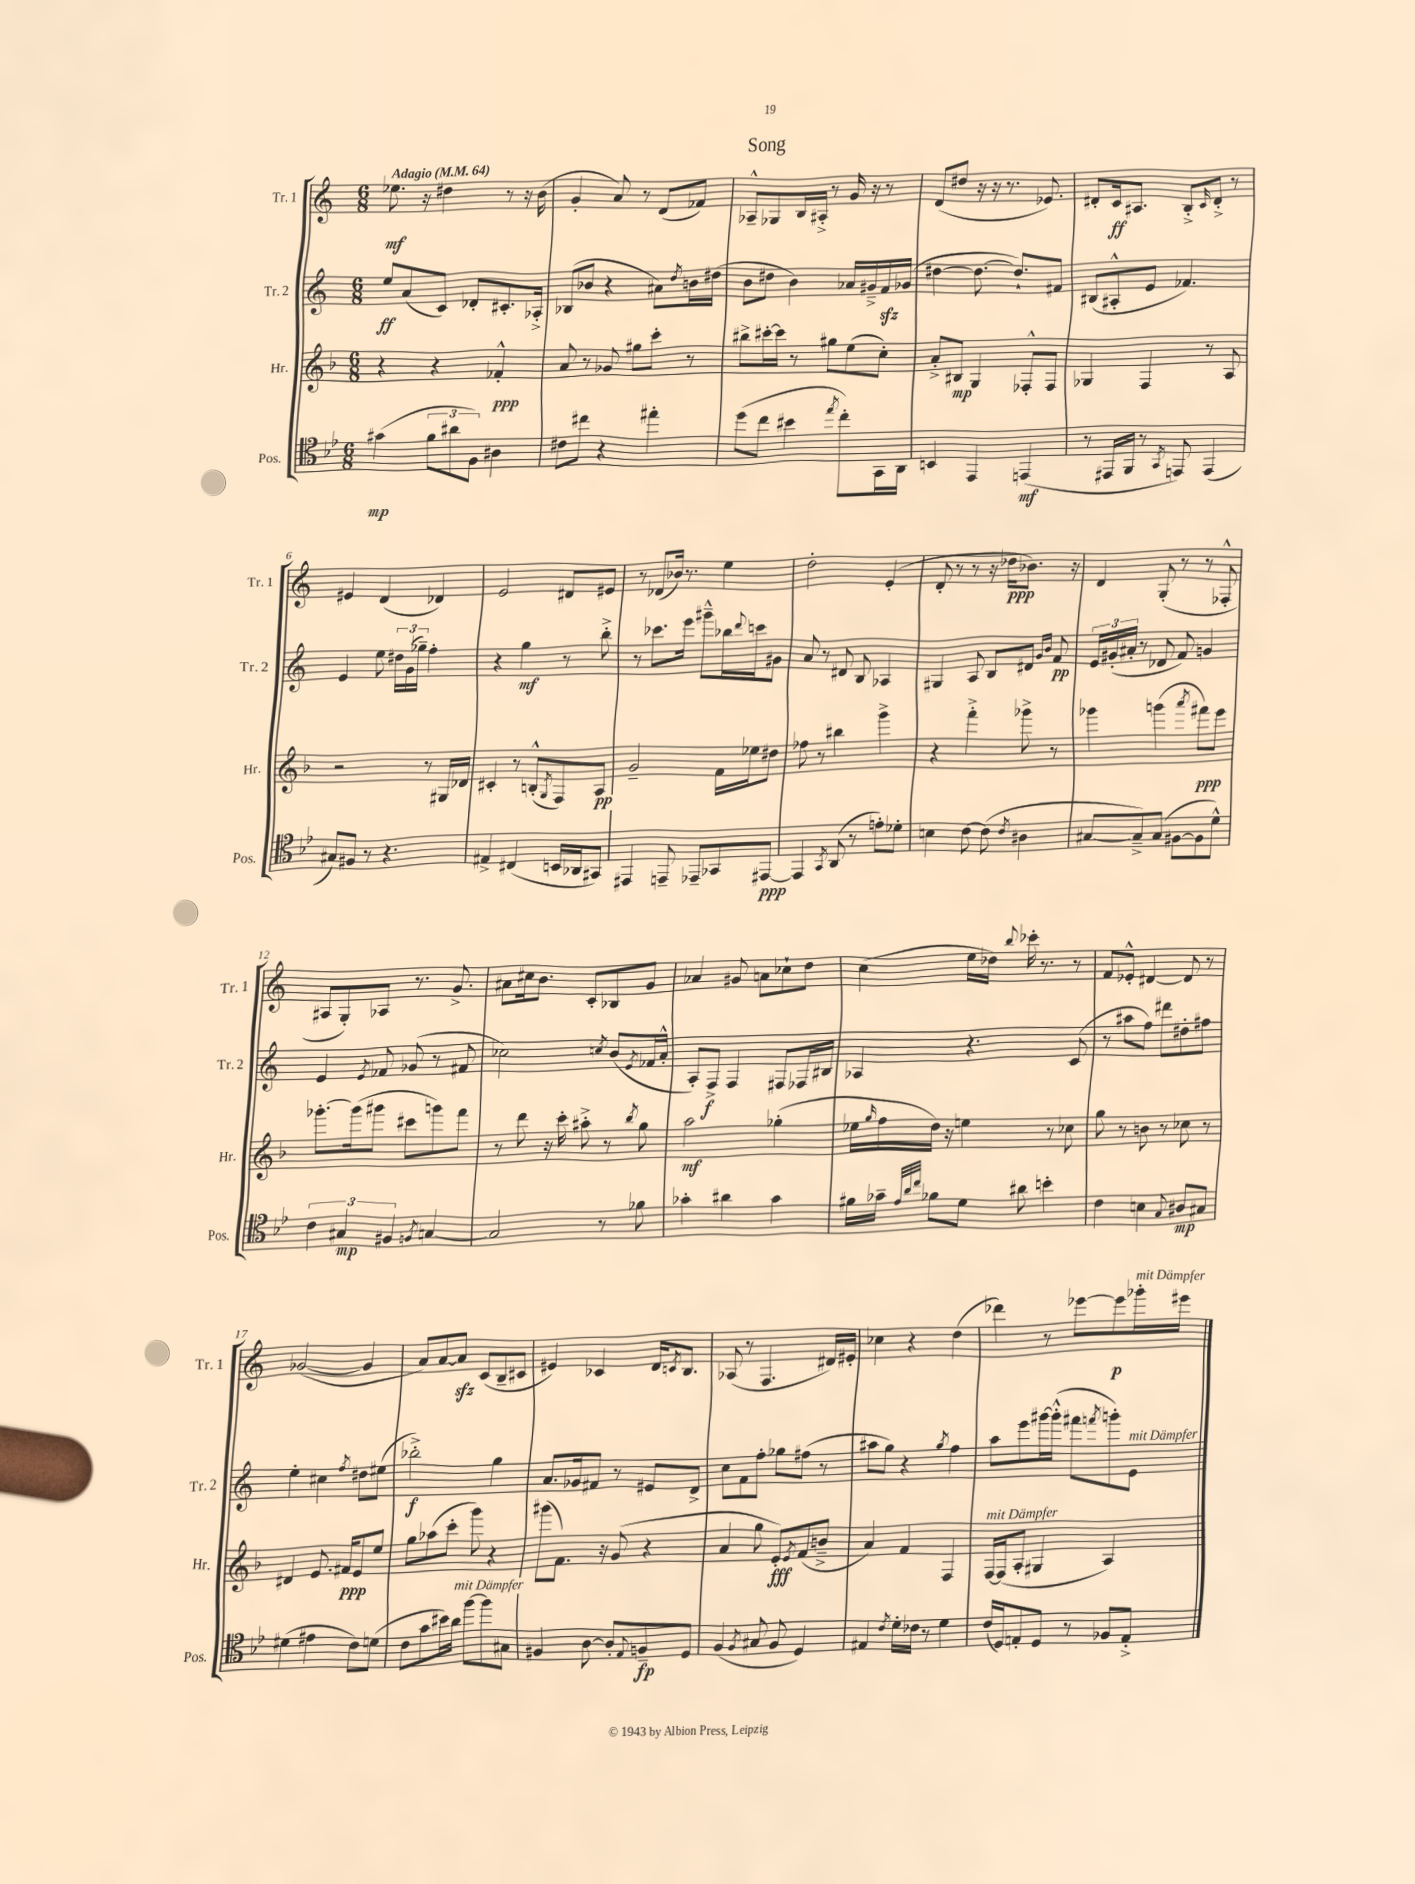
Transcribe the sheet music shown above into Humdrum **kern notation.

**kern	**kern	**kern	**kern
*staff4	*staff3	*staff2	*staff1
*clefC4	*clefG2	*clefG2	*clefG2
*k[b-e-]	*k[b-]	*k[]	*k[]
*M6/8	*M6/8	*M6/8	*M6/8
*MM64	*MM64	*MM64	*MM64
(4g#	4r	8ee	8.ee-
.	.	(8a	.
.	.	.	16r
12f	4r	8c)	4dd#
12a#	.	.	.
.	.	8d-'	.
12F)	.	.	.
4A#	4f-'^^	8.c#'	8r
.	.	.	16r
.	.	16A-'^	(16b
=	=	=	=
8c#	8a	(8B-	4g'
8cc#	8r	8b-	.
4r	8g-	4r	8a)
.	8gg#	.	8r
4ee#'	8ccc'	8a#)	(8d
.	.	8qdd	.
.	8r	16b	8f-)
.	.	(16dd#	.
=	=	=	=
(8dd	8bb#^	8b	8A-~^^
8cc	[16ccc#'	8dd#	8G-
.	16ccc#]	.	.
4b#	8r	4b)	16B
.	.	.	16A#'^
.	8gg#	.	8r
8qee-	.	.	.
8cc')	(8ee	16a-	16g
.	.	16g#~^	16r
16GG	8cc')	16f	8r
16AA	.	(16g-	.
=	=	=	=
4BB	8a'^	[4dd#	(8d
.	8B#	.	8dd#
4EE-	4G	8.dd#_	16r
.	.	.	16r
.	.	.	8.r
.	.	8.dd#`])	.
(4EE	8F-'^^	.	.
.	.	.	8.e-)
.	8F-	8f#	.
=	=	=	=
8r	4G-	(8B#	8d#'
16EE#	.	8A#'^^	16c
16FF	.	.	8.A#
8r	4F	8e	.
8qGG	.	.	.
8EE)	.	4.f-)	8B'^
.	.	.	16qqc
(4EE	8r	.	8d#'^
.	8A	.	8r
=	=	=	=
8G#)	2r	4e	4e#
8F#	.	.	.
8r	.	8ee	(4d
4.r	.	24dd#	.
.	.	(24g	.
.	.	24gg-~)	.
.	8r	4ff'	4d-)
.	16G#	.	.
.	16d-	.	.
=	=	=	=
4E#^	4c#'	4r	2e
(4C#	8r	4gg	.
.	(8B'^^	.	.
.	8qG	.	.
16BB	8F)	8r	8d#
16AA-	.	.	.
8GG#)	8A	8bb'^	8e#
=	=	=	=
4EE#	2g~	8r	8r
.	.	8.ccc-	(8d-
8EE~	.	.	16b-)
.	.	16eee	8.r
8EE-~	.	8ggg#~^^	.
8GG-	16f	16bb-	4ee
.	.	8qqddd	.
.	16ee-	16ccc	.
[8EE#	8dd#	8g#	.
=	=	=	=
4EE#]	8ff-	8a	2dd'
.	8r	8r	.
8qGG	.	.	.
(8AA	4bb#	8d#	.
8r	.	8B	.
8e')	4ggg^	4A-	(4e'
8d-'	.	.	.
=	=	=	=
4B	4r	4G#	8d'
.	.	.	8r
[8c	4fff'^	8A	8r
(8c]	.	8B	16r
.	.	.	16dd-
8qc	.	.	.
4A#	8ggg-^	8d#	8.b-)
.	.	16qqg	.
.	.	16qqb	.
.	8r	8f	.
.	.	.	16r
=	=	=	=
[8G#	4ggg-	24e	4d
.	.	(24g#'	.
.	.	24a#'	.
8G#~^])	.	8r	.
(8G#	(4ggg	8d-	(8G'
[8F#	.	8f)	8r
.	8qaaa	.	.
8F#]	8fff#)	4g	8r
8d^^)	8eee	.	8F-'^^
=	=	=	=
6c	[8.ggg-'	4e	8A#
.	.	.	8G')
6G#	.	.	.
.	(16ggg-]	.	.
.	.	8qe	.
.	8ggg#	8f-	8A-
6F#	.	.	.
.	8ccc#	(8g-	8.r
8qF	.	.	.
[4G	8ggg)	8r	.
.	.	.	8.g^
.	8fff	8f#	.
=	=	=	=
2G]	8r	2cc-)	8a#
.	8ddd	.	16cc#
.	.	.	8.b
.	16r	.	.
.	16ccc'	.	.
.	8aa#'^	.	8c'
.	.	8qcc	.
8r	8r	(8b	8B-
.	8qbb-	8qe	.
8f-	8gg	16f-	8g
.	.	16a'^^	.
=	=	=	=
4g-'	2aa	8A')	4a-
.	.	8F^	.
4a#	.	4F	8g#
.	.	.	8a
4g-	(4gg-'	8F#	8cc-`
.	.	16F-	8dd
.	.	16B#	.
=	=	=	=
16f#	16ee-	4A-	(4cc
.	16qqgg	.	.
16g-~	16ff	.	.
32qqe-	.	.	.
32qqa	.	.	.
32qqcc	.	.	.
8f-	16dd)	.	.
.	16r	.	.
8d	4ee	4.r	16ee
.	.	.	16dd-)
.	.	.	8qqbb
8a#	.	.	16ccc-'
.	.	.	8.r
4b'	8r	.	.
.	8cc-	(8c	8r
=	=	=	=
4c	8gg	8r	8f
.	8r	8aa#	8e-'^^
4B	8b	8ff)	[4d#
.	8r	8ddd#	.
8qqG	.	.	.
8A#	8cc-	8dd#'	8d#]
8G#	8r	8ff#	8r
=	=	=	=
(4d#	4d#	4ee'	([2g-
4e#	8.e	4cc#	.
.	16f#	.	.
.	.	8qff	.
8c)	8e	8dd#	4g-]
(8d	8ee	(8ee#	.
=	=	=	=
8c	8gg	2bb-'^)	8a)
8g	(8aa-	.	[8a
16b#)	8ccc'	.	8a]
16a	.	.	.
[8ff	8ggg)	.	(8c
8ff]	4r	4gg	8B~
8G#	.	.	8c#
=	=	=	=
4F#	(8ggg#	8.a	4e#)
.	8.f)	.	.
.	.	16g-	.
[8A	.	8f#	4c-
.	16r	.	.
8A']	(8g	8r	.
8qqE-	.	.	.
8F~	4r	8e#	16d
.	.	.	8qc
.	.	.	8.B
8D	.	8d^	.
=	=	=	=
(4F	4a	8cc	(8A-
.	.	8f	8r
8qF	.	.	.
8G#	8gg	8ff'	4.F
8F	8e')	8gg-	.
.	8qe	.	.
4D)	(8f	(8ff#	.
.	8b~^	8r	16d#)
.	.	.	16e#'
=	=	=	=
4E#	4a)	8aa#	4cc-
.	.	8gg)	.
8qc	.	.	.
16d'	4f	4r	4r
16c-	.	.	.
8r	.	.	.
.	.	8qgg	.
4d	4F	4ff	(4dd
=	=	=	=
(16c	[16F	8aa	4ddd-)
16D)	(16F]	.	.
8E'	8A'	8eee	.
8D	4G#	[16ggg#	8r
.	.	(16ggg#'^^]	.
8r	.	8fff#	[8eee-
.	.	8qfff	.
8F-	4A)	8ggg')	8eee-]
8E'^	.	8e	16ggg-'
.	.	.	16eee#
==	==	==	==
*-	*-	*-	*-
